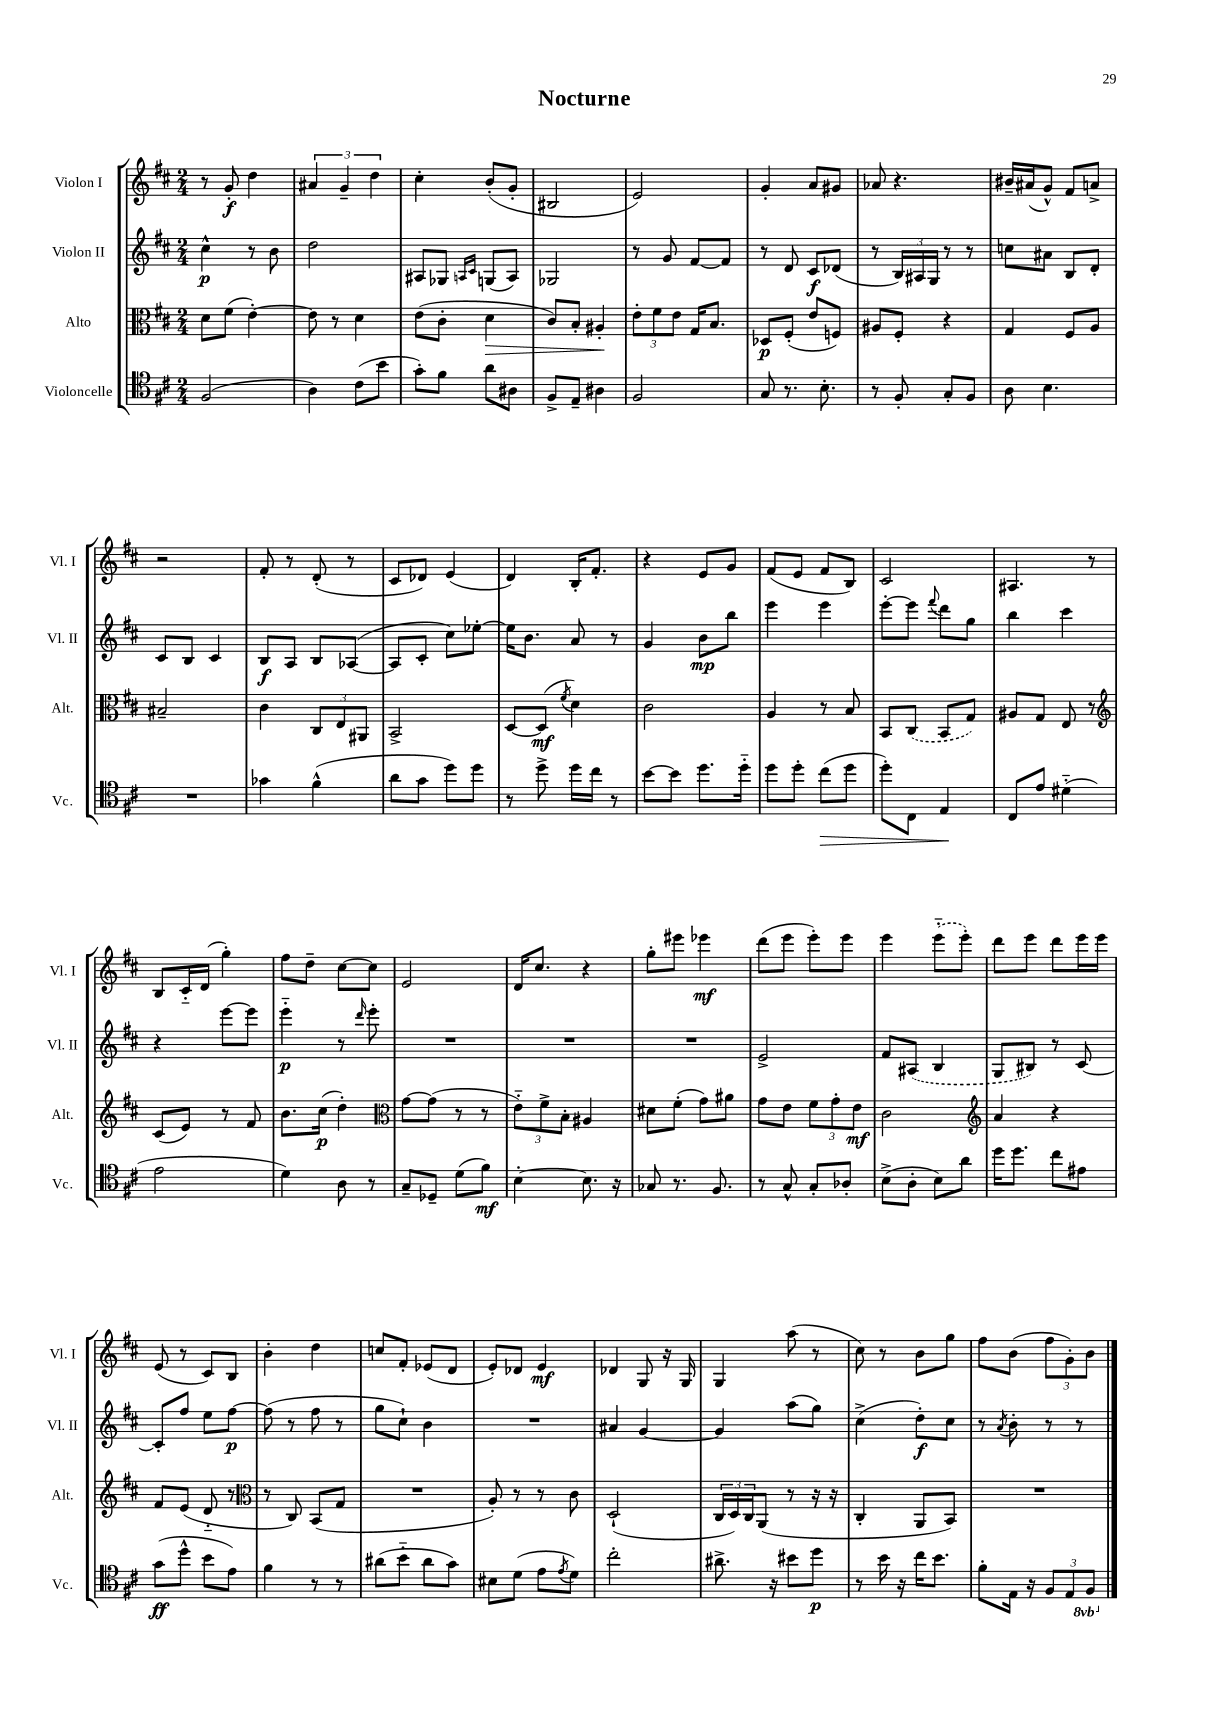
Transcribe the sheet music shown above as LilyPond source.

\header { title = "Nocturne" }
<<
\new StaffGroup <<
\new Staff = "s0" \with { instrumentName = "Violon I" shortInstrumentName = "Vl. I" } {
    \clef treble \key d \major \numericTimeSignature \time 2/4
    r8 g'8-.\f d''4 |
    \tuplet 3/2 { ais'4 g'4-- d''4 } |
    cis''4-. b'8-.( g'8-. |
    bis2 |
    e'2) |
    g'4-. a'8 gis'8 |
    aes'8 r4. |
    bis'16-- ais'16( g'8-^) fis'8 a'8-> |
    r2 |
    fis'8-. r8 d'8-.( r8 |
    cis'8 des'8) e'4( |
    d'4) b16-. fis'8.-. |
    r4 e'8 g'8 |
    fis'8( e'8 fis'8 b8) |
    cis'2 |
    ais4. r8 |
    b8 cis'16-_ d'16( g''4-.) |
    fis''8 d''8-- cis''8~ cis''8 |
    e'2 |
    d'16 cis''8. r4 |
    g''8-. eis'''8 ees'''4\mf |
    d'''8( e'''8 e'''8-.) e'''8 |
    e'''4 \once \slurDashed e'''8-_( e'''8-.) |
    d'''8 e'''8 d'''8 e'''16 e'''16 |
    e'8( r8 cis'8) b8 |
    b'4-. d''4 |
    c''8 fis'8-. ees'8( d'8 |
    e'8-.) des'8 e'4\mf |
    des'4 g8 r16 g16 |
    g4 a''8( r8 |
    cis''8) r8 b'8 g''8 |
    fis''8 b'8( \tuplet 3/2 { fis''8 g'8-.) b'8 } \bar "|." |
}
\new Staff = "s1" \with { instrumentName = "Violon II" shortInstrumentName = "Vl. II" } {
    \clef treble \key d \major \numericTimeSignature \time 2/4
    cis''4-^\p r8 b'8 |
    d''2 |
    ais8 ges8 \grace { a16 cis'16 } g8( a8) |
    ges2 |
    r8 g'8 fis'8~ fis'8 |
    r8 d'8 cis'8\f des'8( |
    r8 \tuplet 3/2 { b16) ais16 g16 } r8 r8 |
    c''8 ais'8 b8 d'8-. |
    cis'8 b8 cis'4 |
    b8\f a8 b8 aes8~( |
    aes8 cis'8-. cis''8) ees''8~-. |
    ees''16 b'8. a'8 r8 |
    g'4 b'8\mp b''8 |
    e'''4 e'''4 |
    e'''8~-. e'''8 \appoggiatura { fis'''8 } d'''8 g''8 |
    b''4 cis'''4 |
    r4 e'''8~ e'''8 |
    e'''4-_\p r8 \grace { d'''16 } e'''8-. |
    R2 |
    R2 |
    R2 |
    e'2-> |
    fis'8 \once \slurDashed ais8( b4 |
    g8 bis8) r8 cis'8~ |
    cis'8-. fis''8 e''8 fis''8~\p |
    fis''8( r8 fis''8 r8 |
    g''8 cis''8-!) b'4 |
    R2 |
    ais'4 g'4~ |
    g'4 a''8( g''8) |
    cis''4->( d''8-.\f) cis''8 |
    r8 \acciaccatura { a'8 } b'8-. r8 r8 \bar "|." |
}
\new Staff = "s2" \with { instrumentName = "Alto" shortInstrumentName = "Alt." } {
    \clef alto \key d \major \numericTimeSignature \time 2/4
    d'8 fis'8( e'4~-.) |
    e'8 r8 d'4 |
    e'8( cis'8-. d'4\> |
    cis'8) b8-. ais4-.\! |
    \tuplet 3/2 { e'8-. fis'8 e'8 } g16 b8. |
    des8\p fis8-.( e'8 f8) |
    ais8 fis8-. r4 |
    g4 fis8 a8 |
    bis2-- |
    cis'4 \tuplet 3/2 { cis8 e8 ais,8 } |
    b,2-> |
    d8~ d8\mf( \acciaccatura { fis'8 } d'4) |
    cis'2 |
    a4 r8 b8 |
    b,8 \once \slurDashed cis8( b,8 g8) |
    ais8 g8 e8 r8 |
    \clef treble cis'8( e'8) r8 fis'8 |
    b'8. cis''16\p( d''4-.) |
    \clef alto g'8~ g'8( r8 r8 |
    \tuplet 3/2 { e'8-_) fis'8-> b8-. } ais4 |
    dis'8 fis'8-.( g'8) ais'8 |
    g'8 e'8 \tuplet 3/2 { fis'8 g'8-. e'8\mf } |
    cis'2 |
    \clef treble a'4 r4 |
    fis'8 e'8( d'8-_ r8 |
    \clef alto r8 cis8) b,8( g8 |
    R2 |
    a8-.) r8 r8 cis'8 |
    d2-!( |
    \tuplet 3/2 { cis16 d16) cis16 } a,8( r8 r16 r16 |
    cis4-. a,8 b,8) |
    R2 \bar "|." |
}
\new Staff = "s3" \with { instrumentName = "Violoncelle" shortInstrumentName = "Vc." } {
    \clef tenor \key d \major \numericTimeSignature \time 2/4 \set Staff.ottavationMarkups = #ottavation-simple-ordinals
    fis2( |
    a4) cis'8( b'8 |
    g'8-.) fis'8 a'8 ais8 |
    fis8-> e8-- ais4 |
    fis2 |
    g8 r8. b8.-. |
    r8 fis8-. g8-. fis8 |
    a8 b4. |
    R2 |
    ges'4 fis'4-^( |
    a'8 g'8 d''8) d''8 |
    r8 d''8-> d''16 cis''16 r8 |
    b'8~ b'8 d''8. d''16-_ |
    d''8 d''8-. cis''8\>( d''8 |
    d''8-.) cis8 e4\! |
    cis8 e'8 dis'4-_( |
    e'2 |
    d'4) a8 r8 |
    g8-- des8-- d'8( fis'8\mf) |
    b4~-. b8. r16 |
    ges8 r8. fis8. |
    r8 g8-^ g8-. aes8-. |
    b8->( a8-. b8) a'8 |
    d''16 d''8. cis''8 eis'8 |
    g'8\ff( d''8-^ b'8 e'8) |
    fis'4 r8 r8 |
    ais'8( b'8-_ ais'8 g'8) |
    bis8 d'8( e'8 \acciaccatura { e'8 } d'8) |
    cis''2-. |
    ais'8.-> r16 bis'8 d''8\p |
    r8 b'16 r16 cis''16 b'8. |
    fis'8-. e16 r16 \tuplet 3/2 { fis8 e8 \ottava #-1 fis,8 \ottava #0 } \bar "|." |
}
>>
>>
\layout { \context { \Score \remove "Bar_number_engraver" } }
